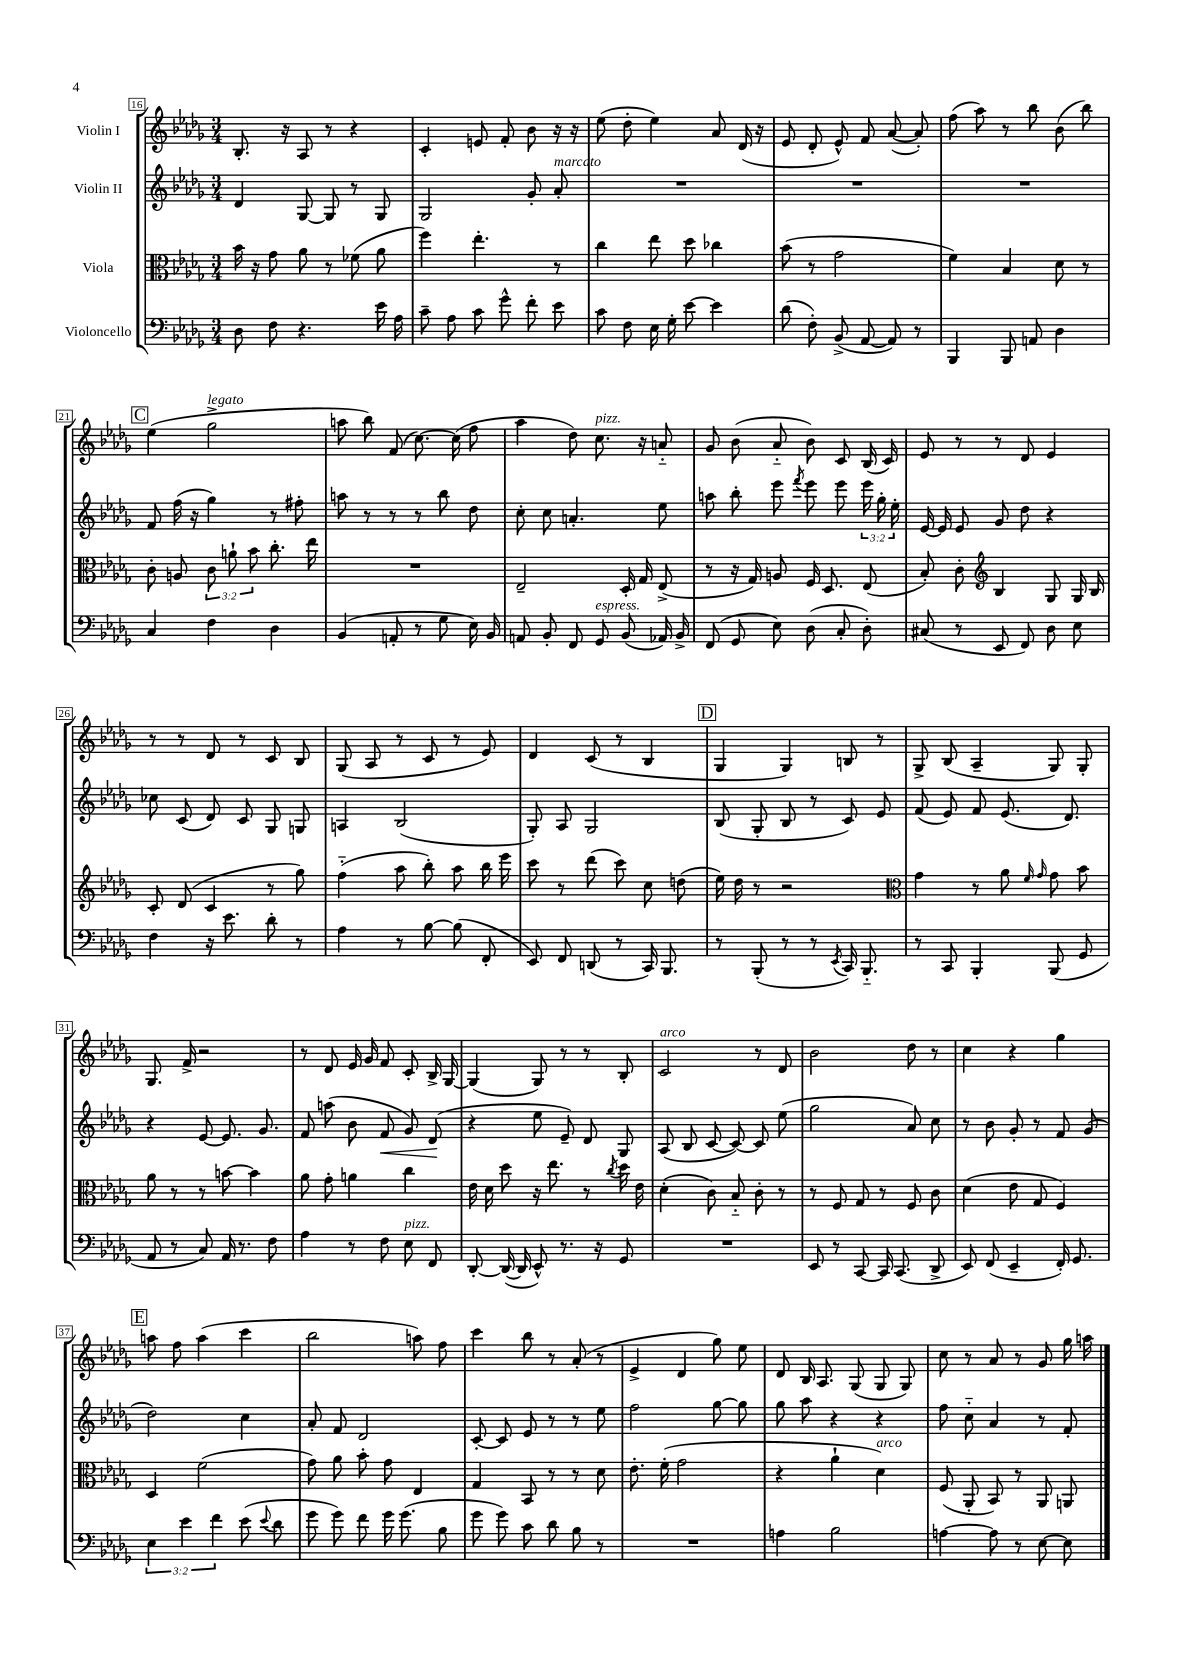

**kern	**kern	**kern	**kern
*staff4	*staff3	*staff2	*staff1
*clefF4	*clefC3	*clefG2	*clefG2
*k[b-e-a-d-g-]	*k[b-e-a-d-g-]	*k[b-e-a-d-g-]	*k[b-e-a-d-g-]
*M3/4	*M3/4	*M3/4	*M3/4
8D-\	16b-\	4d-/	8.B-'/
.	16r	.	.
8F\	8g-\	.	.
.	.	.	16r
4.r	8a-\	[8G-/	8A-/
.	8r	8G-/]	8r
.	(8f-\	8r	4r
16e-\	8a-\	8G-/	.
16A-\	.	.	.
=	=	=	=
8c~\	4ff\)	2G-/	4c'/
8A-\	.	.	.
8c\	4.ee-'\	.	8e/
8g-^^\	.	.	8f'/
8f'\	.	8g-'/	8b-\
8e-\	8r	8a-'/	16r
.	.	.	16r
=	=	=	=
8c\	4cc\	2.r	(8ee-\
8F\	.	.	8dd-'\
16E-\	8ee-\	.	4ee-\)
16G-'\	.	.	.
[8e-\	8dd-\	.	.
4e-\]	4cc-\	.	8a-/
.	.	.	(16d-/
.	.	.	16r
=	=	=	=
(8d-\	(8b-\	2.r	8e-/
8F'\)	8r	.	8d-'/
(8BB-^/	2g-\	.	8e-^^/)
[8AA-/	.	.	8f/
8AA-/])	.	.	([8a-/
8r	.	.	8a-'/])
=	=	=	=
4BBB-/	4f\)	2.r	(8ff\
.	.	.	8aa-\)
8BBB-/	4B-/	.	8r
8AA/	.	.	8bb-\
4D-\	8d-\	.	(8b-\
.	8r	.	8bb-\)
=	=	=	=
4C/	8c'\	8f/	(4ee-\
.	8A/	(16ff\	.
.	.	16r	.
4F\	12c\	4gg-\)	2gg-^\
.	12a`\	.	.
.	12b-\	.	.
4D-\	8.cc'\	8r	.
.	.	8ff#'\	.
.	16ee-\	.	.
=	=	=	=
(4BB-/	2.r	8aa\	8aa\
.	.	8r	8bb-\)
8AA'/	.	8r	(8f/
8r	.	8r	[8.cc\)
8G-\	.	8bb-\	.
.	.	.	(16cc\]
16E-\)	.	8dd-\	8ff\
16BB-/	.	.	.
=	=	=	=
8AA/	2E-~/	8cc'\	4aa-\
8BB-'/	.	8cc\	.
8FF/	.	4.a'/	8dd-\)
8GG-/	.	.	8.cc\
(8BB-/	16D-'/	.	.
.	16G-/	.	16r
16AA-/)	(8E-^/	8ee-\	8a'~/
16BB-^/	.	.	.
=	=	=	=
(8FF/	8r	8aa\	8g-/
8GG-/	16r	8bb-'\	(8b-\
.	16G-/)	.	.
8E-\)	8A/	8eee-\	8a-'~/
.	.	8qfff/	.
(8D-\	16F/	8eee-\	8b-\)
.	8.D-/	.	.
8C'/	.	8eee-\	8c/
8D-'\)	(8E-/	24eee-\	(16B-/
.	.	24gg-'\	.
.	.	.	16c/)
.	.	24ee-'\	.
=	=	=	=
(8C#/	8B-'/)	[16e-/	8e-/
.	.	16e-/]	.
8r	8c'\	8e-/	8r
*	*clefG2	*	*
8EE-/	4B-/	8g-/	8r
8FF/)	.	8dd-\	8d-/
8D-\	8G-/	4r	4e-/
8E-\	16G-/	.	.
.	16B-/	.	.
=	=	=	=
4F\	8c'/	8cc-\	8r
.	(8d-/	(8c/	8r
16r	4c/	8d-/)	8d-/
8.e-\	.	.	.
.	.	8c/	8r
8d-'\	8r	8G-/	8c/
8r	8gg-\)	8G/	8B-/
=	=	=	=
4A-\	(4ff'~\	4A/	(8G-/
.	.	.	8A-/
8r	8aa-\	(2B-/	8r
[8B-\	8bb-'\)	.	8c/
(8B-\]	8aa-\	.	8r
8FF'/	16bb-\	.	8e-/)
.	16eee-\	.	.
=	=	=	=
8EE-/)	8ccc\	8G-'/)	4d-/
8FF/	8r	8A-/	.
(8DD/	(8ddd-\	2G-/	(8c/
8r	8ccc\)	.	8r
16CC/)	8cc\	.	4B-/
8.BBB-/	.	.	.
.	(8dd\	.	.
=	=	=	=
8r	16ee-\)	(8B-/	4G-/
.	16dd-\	.	.
(8BBB-'/	8r	8G-'/	.
8r	2r	8B-/	4G-/)
8r	.	8r	.
8qEE-/	.	.	.
16CC/)	.	8c/)	8B/
8.BBB-'~/	.	.	.
.	.	8e-/	8r
=	=	=	=
*	*clefC3	*	*
8r	4g-\	(8f/	8G-^/
8CC/	.	8e-/)	(8B-/
4BBB-'/	8r	8f/	4A-~/
.	8a-\	(8.e-/	.
.	16qqf/	.	.
.	16qqg-/	.	.
(8BBB-/	8g-\	.	8G-/)
.	.	8.d-/)	.
8GG-/	8b-\	.	8G-'/
=	=	=	=
8AA-/	8a-\	4r	8.G-/
8r	8r	.	.
.	.	.	16f^/
8C/)	8r	[8e-/	2r
16AA-/	[8b\	8.e-/]	.
8.r	.	.	.
.	4b\]	.	.
.	.	8.g-/	.
8F\	.	.	.
=	=	=	=
4A-\	8a-\	8f/	8r
.	8g-'\	(8aa\	8d-/
8r	4a\	8b-\	16e-/
.	.	.	16g-/
8F\	.	8f/	8f/
8E-\	4cc\	8g-/)	8c'/
8FF/	.	(8d-/	16B-^/
.	.	.	[16G-/
=	=	=	=
[8DD-'/	16e-\	4r	(4G-/]
.	16d-\	.	.
(16DD-/_	8dd-\	.	.
16DD-/]	.	.	.
8EE-^^/)	16r	8ee-\	8G-/)
.	8.ee-\	.	.
8.r	.	8e-~/)	8r
.	8r	8d-/	8r
16r	.	.	.
.	8qcc/	.	.
8GG-/	16dd-\	8G-/	8B-'/
.	16e-\	.	.
=	=	=	=
2.r	(4d-'\	(8A-/	2c/
.	.	8B-/	.
.	8c\)	[8c/	.
.	8B-'~/	8c/_)	.
.	8c'\	8c/]	8r
.	8r	(8ee-\	8d-/
=	=	=	=
8EE-/	8r	2gg-\	2b-\
8r	8F/	.	.
[8CC/	8G-/	.	.
16CC/]	8r	.	.
(8.CC/	.	.	.
.	8F/	8a-/)	8dd-\
8DD-^/	8c\	8cc\	8r
=	=	=	=
8EE-/)	(4d-\	8r	4cc\
(8FF/	.	8b-\	.
4EE-~/	8e-\	8g-'/	4r
.	8G-/	8r	.
16FF'/)	4F/)	8f/	4gg-\
8.GG-/	.	.	.
.	.	(8g-/	.
=	=	=	=
6E-\	4D-/	2dd-\)	8aa\
.	.	.	8ff\
6e-\	.	.	.
.	(2f\	.	(4aa\
6f\	.	.	.
(8e-\	.	4cc\	4ccc\
8qqe-/	.	.	.
8d-\	.	.	.
=	=	=	=
8g-\	8g-\)	8a-'/	2bb-\
8g-\)	8a-\	8f/	.
8f\	8b-'\	2d-/	.
16g-\	8g-\	.	.
(8.g-\	.	.	.
.	4E-/	.	8aa\)
8B-\	.	.	8ff\
=	=	=	=
8g-\	4G-/	[8c'/	4ccc\
8g-\)	.	8c/]	.
8c\	8BB-/	8e-/	8bb-\
8d-\	8r	8r	8r
8B-\	8r	8r	(8a-'/
8r	8d-\	8ee-\	8r
=	=	=	=
2.r	8.e-'\	2ff\	4e-^/
.	(16f'\	.	.
.	2g-\	.	4d-/
.	.	[8gg-\	8gg-\)
.	.	8gg-\]	8ee-\
=	=	=	=
4A\	4r	8gg-\	8d-/
.	.	8aa-\	16B-/
.	.	.	8.A-/
2B-\	4a-`\	4r	.
.	.	.	(8G-/
.	4d-\)	4r	8G-/
.	.	.	8G-/)
=	=	=	=
[4A\	(8F/	8ff\	8cc\
.	8AA-'/	8cc'~\	8r
8A\]	8BB-/)	4a-/	8a-/
8r	8r	.	8r
[8E-\	8AA-/	8r	8g-/
8E-\]	8AA/	8f'/	16gg-\
.	.	.	16aa\
==	==	==	==
*-	*-	*-	*-
